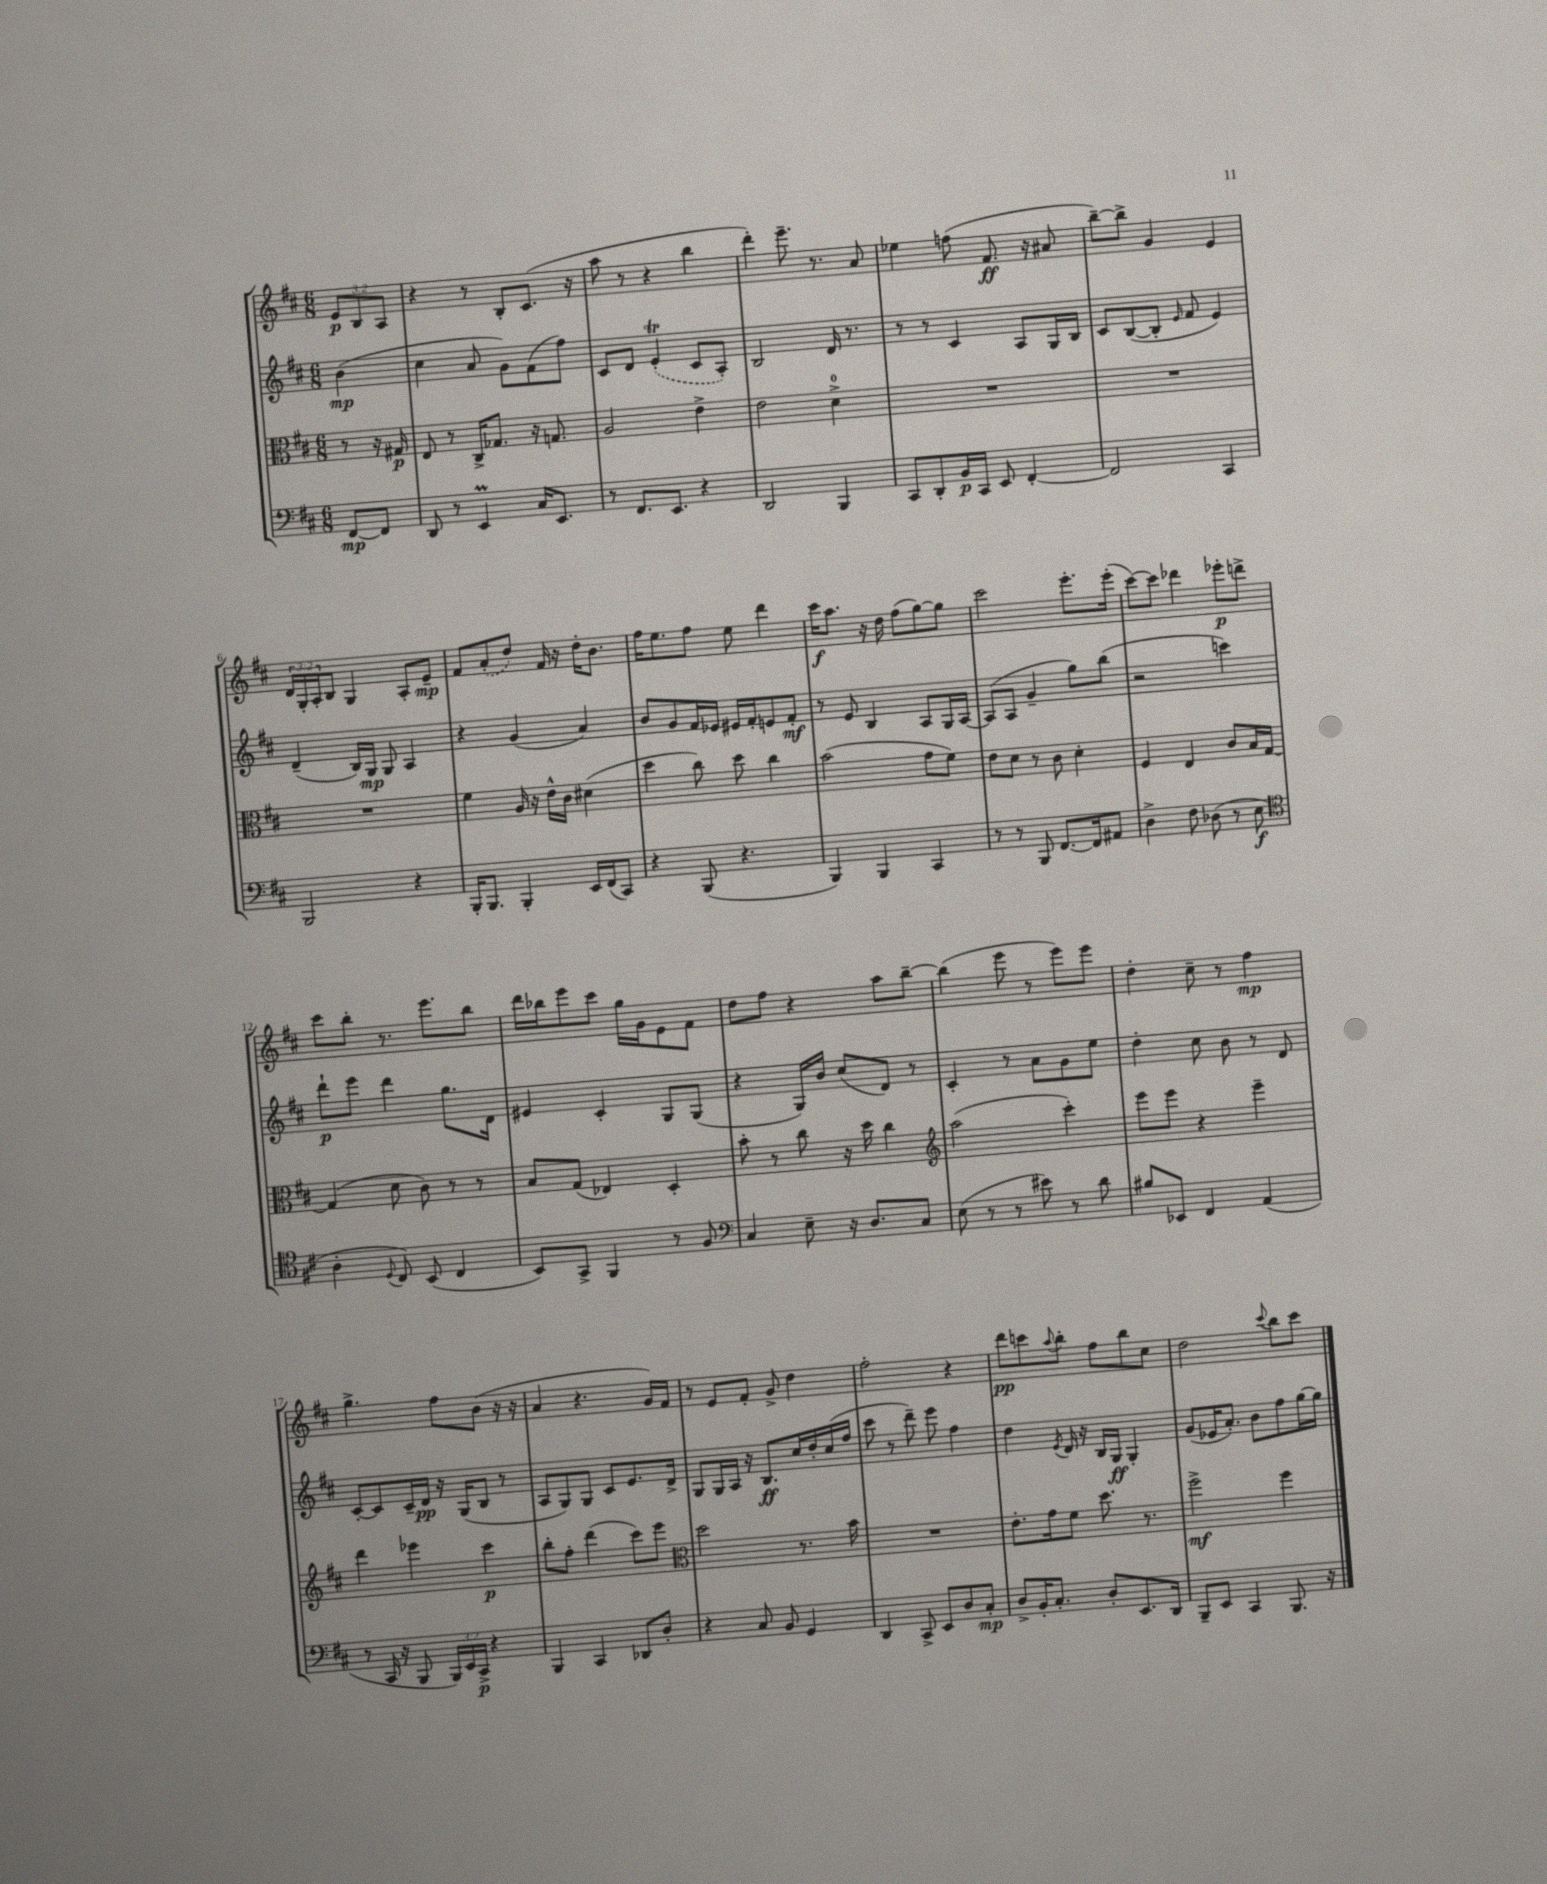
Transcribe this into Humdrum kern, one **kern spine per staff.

**kern	**kern	**kern	**kern
*staff4	*staff3	*staff2	*staff1
*clefF4	*clefC3	*clefG2	*clefG2
*k[f#c#]	*k[f#c#]	*k[f#c#]	*k[f#c#]
*M6/8	*M6/8	*M6/8	*M6/8
[8FF#/L	8r	(4b\	12e/L
.	.	.	12B/
8FF#/]J	16r	.	.
.	.	.	12A/J
.	16G#/	.	.
=	=	=	=
8DD/	8E/	4cc#\	4r
8r	8r	.	.
4EE/	16C#^/LK	8a/	8r
.	8.G-/J	.	.
.	.	8g\L)	8B'/L
16C#/LK	16r	(8f#\	(8.c#/J
8.EE/J	8.G/	.	.
.	.	8ff#\J)	.
.	.	.	16r
=	=	=	=
8r	2A/	8c#/L	8aa\
8.FF#/L	.	8d/J	8r
.	.	(4e'/	4r
8.EE/J	.	.	.
4r	4e^\	8c#/L	4bb\
.	.	8A'/J)	.
=	=	=	=
2DD/	2e\	2B/	4ddd'\)
.	.	.	8.eee~\
.	.	.	8.r
4BBB/	4d^\	16d/	.
.	.	8.r	.
.	.	.	8a/
=	=	=	=
8CC#/L	2.r	8r	4ee-\
8DD'/	.	8r	.
16BB/L	.	4c#/	(8ff\
16CC#/JJ	.	.	.
8EE/	.	.	8.f#/
[4FF#'/	.	8A/L	.
.	.	.	16r
.	.	16G/L	8a#/
.	.	16B/JJ	.
=	=	=	=
2FF#/]	2.r	8c#/L	[8bb~\L)
.	.	([8B/	8bb^\]J
.	.	8B'/]J	4g/
.	.	16qqe/	.
.	.	8f#/	.
4CC#/	.	4e/)	4e/
=	=	=	=
2BBB/	2.r	(4d~/	24d/LL
.	.	.	24G'/
.	.	.	24A'/J
.	.	.	8B/J
.	.	16B/LL)	4G/
.	.	16G/JJ	.
.	.	8G/	.
4r	.	4A/	8A'/L
.	.	.	8e~/J
=	=	=	=
16BBB'/LK	4f#\	4r	8f#/L
8.BBB/J	.	.	.
.	.	.	(8a'/
4BBB'/	16A/	(4g/	8dd/J)
.	16r	.	.
.	16e^^\LL	.	16f#/
.	16c#\JJ	.	16r
16EE/LL	(4d#\	4a/)	16dd'\LK
(16FF#/J	.	.	8.b\J
8CC#/J)	.	.	.
=	=	=	=
4r	4dd\	8b/L	16ff#\LK
.	.	.	8.ee\
.	.	8g/	.
(8BBB/	8cc#\)	16f#/L	8ff#\J
.	.	16e-/JJ	.
4.r	8dd\	16e#/LL	8ee\
.	.	16f#'/J	.
.	4cc#\	8e/	4ddd\
.	.	8f#'/J	.
=	=	=	=
4BBB/)	(2b\	8r	16ccc#\LK
.	.	.	8.aa\J
.	.	8e/	.
4BBB/	.	4B/	16r
.	.	.	16dd\
.	.	.	(8ff#\L
4CC#/	8g\L	8A/L	[8gg\)
.	8f#\J)	16G/L	8gg\]J
.	.	[16A/JJ	.
=	=	=	=
8r	8e\L	(8A/]L	2ccc#\
8r	8d\J	8A/J	.
8BBB/	8r	4g~/	.
[8.FF#/L	8c#\	.	.
.	4d'\	8gg\L)	8.eee'\L
16FF#/]k	.	.	.
8AA#/J	.	(8bb\J	.
.	.	.	(16eee'\Jk
=	=	=	=
4D^\	4F#/	2r	[8ccc#\L)
.	.	.	8ccc#\]J
8F#\	4E/	.	4ddd-\
(8D-\	.	.	.
8r	8c#/L	4ccc\)	8eee-'\L
8E\	16B/L	.	8ddd^\J
.	[16G/JJ	.	.
=	=	=	=
*clefC4	*	*	*
4A'\	(4G/]	8ddd`\L	8ccc#\L
.	.	8eee\J	8bb'\J
8qqD/	.	.	.
8C#/)	8d\	4ddd\	8.r
(8BB/	8c#\)	.	.
.	.	.	8.eee\L
4C#/	8r	8.gg\L	.
.	8r	.	8bb\J
.	.	16d\Jk	.
=	=	=	=
8BB/L)	8B/L	4e#/	16ddd\LL
.	.	.	16bb-\J
8GG^/J	(8G/J	.	8eee\
4FF#/	4E-/)	4c#'/	8ccc#\J
.	.	.	16gg\LL
.	.	.	16g\J
8r	4D'/	8G/L	8e\
8F#/	.	(8G/J	8f#\J
=	=	=	=
*clefF4	*	*	*
4C#/	8b'\	4r	8dd\L
.	8r	.	8ff#\J
8E~\	8cc#\	16G/LL)	4r
.	.	16b/JJ	.
16r	16r	(8cc#/L	.
8.D/L	16dd\	.	.
.	4cc#\	8d/J)	8aa\L
8C#/J	.	8r	[8bb~\J
=	=	=	=
*	*clefG2	*	*
(8E\	(2aa\	4c#'/	(4bb\]
8r	.	.	.
8r	.	8r	8eee\
8e#\)	.	8a\L	8r
8r	4ccc#'\)	8g\	8eee\L)
8d\	.	8ee\J	8eee\J
=	=	=	=
8B#/L	8eee\L	4dd'\	4dd'\
8EE-/J	8eee\J	.	.
4FF#/	4r	8cc#\	8cc#~\
.	.	8b\	8r
(4AA/	4eee~\	8r	4ff#\
.	.	8d/	.
=	=	=	=
8r	4ddd\	[8c#'/L	4.gg^\
16CC#/	.	8c#/]	.
16r	.	.	.
8BBB/	4eee-\	16c#~/L	.
.	.	16d/JJ	.
24BBB/LL)	.	16r	8ff#\L
24EE/	.	.	.
.	.	(16G/LK	.
24CC#^/JJ	.	.	.
4r	4ccc#\	8B/J	(8b\J
.	.	8r	16r
.	.	.	16r
=	=	=	=
4BBB/	8bb'\L	8A/L	4a/
.	8ff#'\J	8G/)	.
4CC#/	(4ddd\	8G/J	4.r
.	.	8c#/L	.
8DD-/L	8ccc#\L)	8.e/	.
8D'/J	8eee\J	.	16g/LL)
.	.	16d^/Jk	16f#/JJ
=	=	=	=
*	*clefC3	*	*
4r	2dd\	8G/L	8r
.	.	16G/L	8e/L
.	.	16A/JJ	.
8C#/	.	16r	8f#'/J
.	.	8.B/L	.
8BB/	.	.	8g^/
4GG/	8.r	16cc#/L	4dd\
.	.	16dd'/	.
.	.	(16cc#/	.
.	16b\	16ff#/JJ	.
=	=	=	=
4DD/	2.r	8ccc#\	2ff#'\
.	.	8r	.
8CC#^/	.	8ddd~\)	.
8EE/L	.	8eee\	.
8D/	.	4ff#\	4r
8C#'/J	.	.	.
=	=	=	=
8D^/L	8.e'\L	4dd\	8ddd\L
16BB'/K	.	.	8ccc\
8.C#'/J	16g\k	.	.
.	.	8qe/	8qqaa/
.	8f#\J	16d/	8bb'\J
.	.	16r	.
8D'/L	8.dd\	16B/LL	8ff#\L
.	.	16G/JJ	.
8.EE/	.	4G'/	8bb\
.	8.r	.	.
.	.	.	8cc#\J
16DD/Jk	.	.	.
=	=	=	=
8BBB~/L	2ff#^\	(8g/L	2dd\
8EE/J	.	16e-/K	.
.	.	8.a'/J)	.
4CC#/	.	.	.
.	.	8b\L	.
.	.	.	8qqccc#/
8.BBB/	4ff#\	8ff#\	8bb\L
.	.	[16gg\L	8ccc#\J
16r	.	16gg\]JJ	.
==	==	==	==
*-	*-	*-	*-
